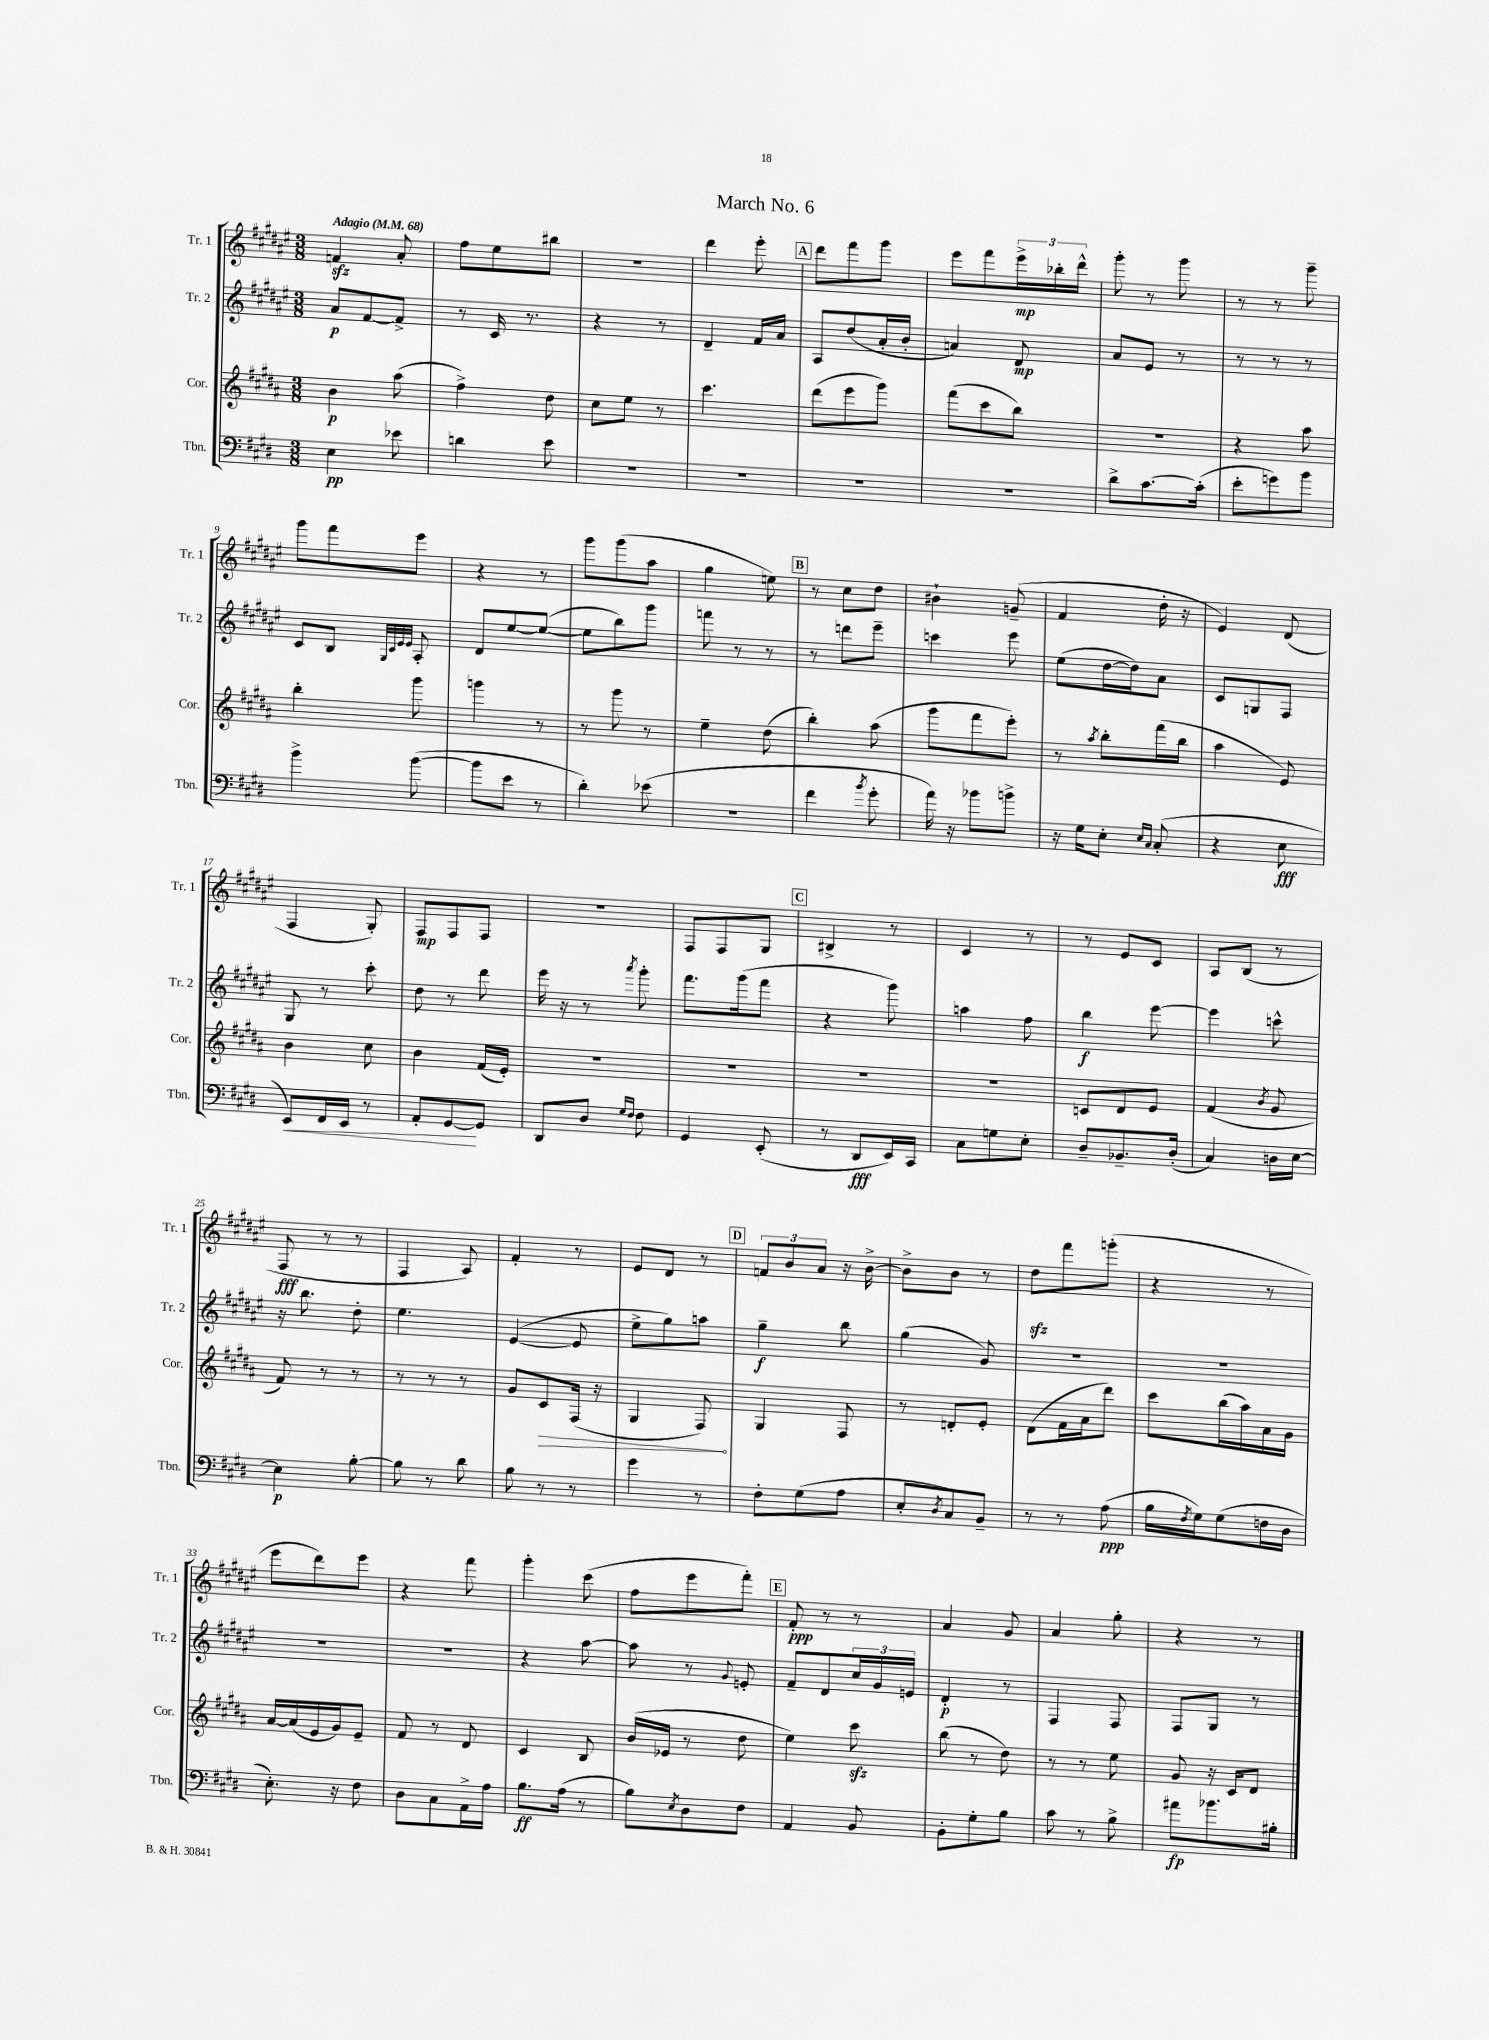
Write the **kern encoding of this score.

**kern	**kern	**kern	**kern
*staff4	*staff3	*staff2	*staff1
*clefF4	*clefG2	*clefG2	*clefG2
*k[f#c#g#d#]	*k[f#c#g#d#a#]	*k[f#c#g#d#a#e#]	*k[f#c#g#d#a#e#]
*M3/8	*M3/8	*M3/8	*M3/8
*MM68	*MM68	*MM68	*MM68
4E	4b	8a#	4f
.	.	[8f#	.
8e-	(8aa#	8f#^]	8a#'
=	=	=	=
4d	4ff#^)	8r	8ff#
.	.	16c#	8ee#
.	.	8.r	.
8e	8dd#	.	8bb#
=	=	=	=
4.r	8cc#	4r	4.r
.	8ee	.	.
.	8r	8r	.
=	=	=	=
4.r	4.ccc#	4d#~	4ddd#
.	.	16f#	8eee#'
.	.	16a#	.
=	=	=	=
4.r	(8ddd#	8A#	8ddd#
.	8eee	(8dd#	8fff#
.	8ggg#)	16a#'	8ggg#
.	.	16b'	.
=	=	=	=
4.r	(8fff#	4a)	8eee#
.	8ccc#	.	8fff#
.	8bb)	8d#	24eee#^
.	.	.	24bb-'
.	.	.	24ddd#^^
=	=	=	=
8d#^	4.r	8a#	8ggg#'
[8.c#	.	8e#	8r
.	.	8r	8ggg#
(16c#']	.	.	.
=	=	=	=
8e'	4r	8r	8r
8g)	.	8r	8r
8b	8aa#	8r	8ggg#~
=	=	=	=
4b^	4bb'	8c#	8ggg#
.	.	8B	8fff#
.	.	32qqG#	.
.	.	32qqc#	.
.	.	32qqe#	.
.	.	32qqe#	.
([8b	8ggg#	8A#'	8eee#
=	=	=	=
8b]	4ggg	8d#	4r
8e	.	[8ee#	.
8r	8r	(8ee#_	8r
=	=	=	=
4d#')	8r	8ee#]	8ggg#
.	8ggg#	8bb)	(8ggg#
(8e-	8r	8ggg#	8aa#
=	=	=	=
4.r	4ee~	8fff	4gg#
.	.	8r	.
.	(8dd#	8r	8ee)
=	=	=	=
4f#	4bb')	8r	8r
.	.	8ddd	8cc#
8qb	.	.	.
8g#'	(8aa#	8eee#~	8dd#
=	=	=	=
16a)	8ggg#	4ccc	4b#`
16r	.	.	.
8b-	8fff#	.	.
8b^	8eee')	8eee#	(8g~
=	=	=	=
16r	8r	(8ee#	4f#
16G#	.	.	.
.	8qaa#	.	.
8E'	8bb'	[16dd#	.
.	.	16dd#])	.
16qqE	.	.	.
16qqC#	.	.	.
(8C#'	(16fff#	8a#	16dd#'
.	16bb	.	16r
=	=	=	=
4r	4aa#	8c#	4e#)
.	.	8G	.
8E	8e)	8F#	(8d#
=	=	=	=
8EE)	4b	8G#	4F#
16FF#	.	8r	.
16EE	.	.	.
8r	8cc#	8ccc#'	8G#')
=	=	=	=
8AA'	4b	8dd#	8F#
[8GG#	.	8r	8F#
8GG#]	(16f#	8ddd#	8F#
.	16e')	.	.
=	=	=	=
8DD#	4.r	16eee#	4.r
.	.	16r	.
8D#	.	8r	.
16qqG#	.	.	.
16qqF#	.	8qaaa#	.
8F#	.	8ggg#'	.
=	=	=	=
4GG#	4.r	8.fff#	8F#
.	.	.	8F#
.	.	(16ggg#	.
(8EE'	.	8fff#	8G#
=	=	=	=
8r	4.r	4r	4B#^
8DD#	.	.	.
16EE)	.	8ggg#)	8r
16CC#	.	.	.
=	=	=	=
8C#	4.r	4aa	4c#
8G	.	.	.
8E'	.	8ff#	8r
=	=	=	=
8D#~	8c	4bb	8r
8.BB-~	8d#	.	8e#
.	8e	[8eee#	8c#
(16D#'	.	.	.
=	=	=	=
4C#)	(4f#	4eee#]	8A#
.	.	.	(8B
.	8qb	.	.
16D	8g#	8ccc^^	8r
[16E	.	.	.
=	=	=	=
4E]	8f#)	16r	8F#
.	.	8.bb	.
.	8r	.	8r
[8B'	8r	8dd#'	8r
=	=	=	=
8B]	8r	4.ee#	4F#
8r	8r	.	.
8d#	8r	.	8A#)
=	=	=	=
8B	8g#	([4e#	4f#'
8r	8c#	.	.
8r	(16F#	8e#]	8r
.	16r	.	.
=	=	=	=
4g#	4G#	8ee#^	8e#
.	.	8gg#)	8d#
8r	8F#)	8aa	8r
=	=	=	=
8F#'	4G#	4gg#~	12f
.	.	.	12b
(8G#	.	.	.
.	.	.	12a#
8A	8F#	8bb	16r
.	.	.	[16b^
=	=	=	=
8E'	8r	(4gg#	8b^]
8qD#	.	.	.
8C#)	8d'	.	8b
8BB~	8e'	8g#)	8r
=	=	=	=
8r	(8d#	4.r	8dd#
8r	16f#	.	8fff#
.	16a#	.	.
(8A	8ddd#)	.	(8ggg'
=	=	=	=
16B	8ccc#	4.r	4r
8qF#	.	.	.
16G#)	.	.	.
(8G#	(16bb	.	.
.	16aa#)	.	.
16F	16a#	.	8r
16D#	16g#	.	.
=	=	=	=
8.E')	[16a#	4.r	8eee#
.	(16a#]	.	.
.	16e	.	8ddd#)
16r	16g#)	.	.
8F#	8e~	.	8eee#
=	=	=	=
8D#	8f#	4.r	4r
8C#	8r	.	.
16AA^	8d#	.	8fff#
16A	.	.	.
=	=	=	=
8.B	4c#	4r	4ggg#'
(16A	.	.	.
8r	8B	[8aa#	(8ccc#
=	=	=	=
8B)	(16b	8aa#]	8ff#
.	16e-	.	.
8qE	.	.	.
8D#	8r	8r	8eee#
.	.	8qqg#	.
8F#	8dd#	8e'	8fff#')
=	=	=	=
4AA	4ee)	8f#~	8f#'
.	.	8d#	8r
8BB	8ccc#	24cc#	8r
.	.	24g#	.
.	.	24e	.
=	=	=	=
8BB'	(8bb	4d#'	4a#
8G#'	8r	.	.
8B	8dd#)	8r	8g#
=	=	=	=
8c#	8r	4F#	4a#
8r	8r	.	.
8B^	8ee	8F#	8gg#'
=	=	=	=
8a#	8g#	8F#	4r
8.b-	16r	8G#	.
.	16c#	.	.
.	8d#	8r	8r
16B#'	.	.	.
==	==	==	==
*-	*-	*-	*-
